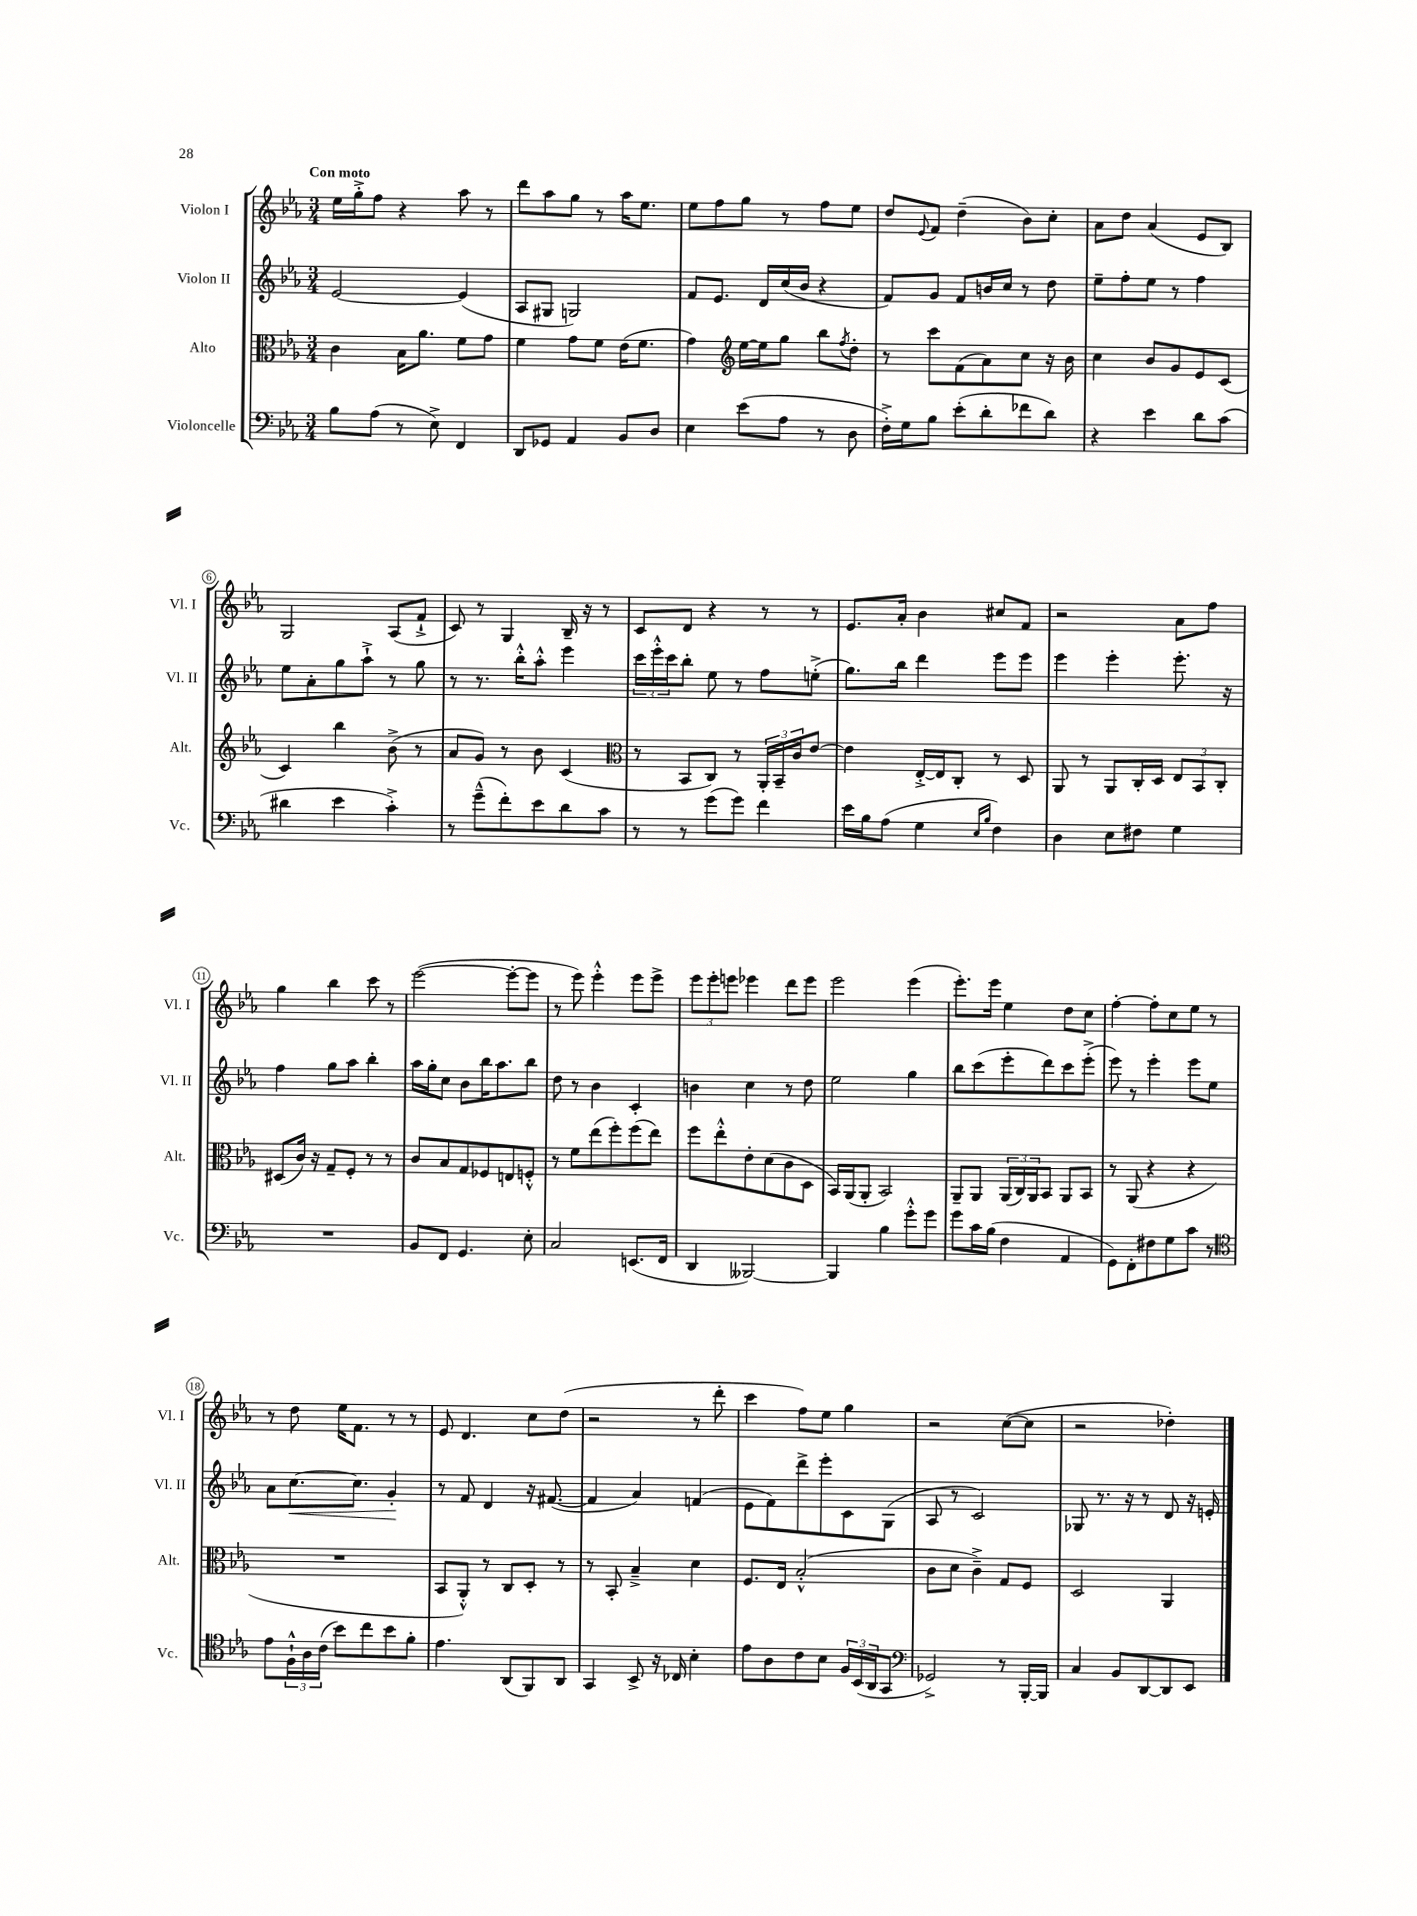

**kern	**kern	**kern	**kern
*staff4	*staff3	*staff2	*staff1
*clefF4	*clefC3	*clefG2	*clefG2
*k[b-e-a-]	*k[b-e-a-]	*k[b-e-a-]	*k[b-e-a-]
*M3/4	*M3/4	*M3/4	*M3/4
8B-	4c	[2e-	16ee-
.	.	.	16gg'^
(8A-	.	.	8ff
8r	16B-	.	4r
.	8.a-	.	.
8E-^)	.	.	.
4FF	8f	(4e-]	8aa-
.	8g	.	8r
=	=	=	=
8DD	4f	8A-	8ddd
8GG-	.	8G#	8aa-
4AA-	8g	2G)	8gg
.	8f	.	8r
8BB-	(16e-	.	16aa-
.	8.f	.	8.ee-
8D	.	.	.
=	=	=	=
4E-	4g)	8f	8ee-
.	.	8.e-	8ff
*	*clefG2	*	*
(8e-	[16ee-	.	8gg
.	16ee-]	16d	.
8A-	8gg	(16cc	8r
.	.	16b-	.
8r	8bb-	4r	8ff
.	8qff	.	.
8D	8dd'	.	8ee-
=	=	=	=
16F'^)	8r	8f)	8dd
16G	.	.	.
.	.	.	8qqe-
8B-	8ccc	8g	8f
(8e-'	(8f	8f	(4dd~
8d'	8a-)	16b	.
.	.	16cc	.
8f-	8cc	8r	8b-)
8d)	16r	8dd	8cc'
.	16b-	.	.
=	=	=	=
4r	4cc	8ee-~	8a-
.	.	8ff'	8dd
4e-	8b-	8ee-	(4a-
.	8g	8r	.
8d	8e-	4ff	8e-
(8c	(8c	.	8B-)
=	=	=	=
4d#	4c)	8ee-	2G
.	.	8a-'	.
4e-	4bb-	8gg	.
.	.	8aa-`^	.
4c'^)	(8b-^	8r	(8A-
.	8r	8gg	8f`^
=	=	=	=
8r	8a-	8r	8c)
(8g~^^	8g)	8.r	8r
8f')	8r	.	4G
.	.	16bb-'^^	.
8e-	8b-	8aa-'^^	.
8d	(4c	4eee-	16B-~
.	.	.	16r
8c	.	.	8r
=	=	=	=
*	*clefC3	*	*
8r	8r	24ccc	8c
.	.	24eee-'^^	.
.	.	24ccc	.
8r	8BB-	8bb-'	8d
(8g	8C)	8ee-	4r
8g)	8r	8r	.
4f	24AA-'	8ff	8r
.	24BB-~	.	.
.	24c	.	.
.	[8e-	(8ee'^	8r
=	=	=	=
16e-	4e-]	8.gg)	8.e-
16B-	.	.	.
(8A-	.	.	.
.	.	16bb-	16a-'
4G	[16E-'^	4ddd	4b-
.	16E-]	.	.
.	8C'	.	.
16qqE-	.	.	.
16qqB-	.	.	.
4F)	8r	8eee-	8cc#
.	8D	8eee-	8f
=	=	=	=
4D	8AA-	4eee-	2r
.	8r	.	.
8E-	8AA-	4eee-'	.
8F#	16C'	.	.
.	16D	.	.
4G	12E-	8.eee-'	8a-
.	12BB-	.	.
.	.	.	8ff
.	12C'	.	.
.	.	16r	.
=	=	=	=
2.r	(8D#	4ff	4gg
.	16c)	.	.
.	16r	.	.
.	8G~	8gg	4bb-
.	8F'	8aa-	.
.	8r	4bb-'	8ccc
.	8r	.	8r
=	=	=	=
8BB-	8c	16aa-	([2eee-
.	.	16gg'	.
8FF	8B-	8cc	.
4.GG	8G	8b-	.
.	8F-	16bb-	.
.	.	8.aa-	.
.	8E	.	8eee-'_
8E-'	8F'^^	8bb-	8eee-]
=	=	=	=
2C	8r	8dd	8r
.	8f	8r	8eee-)
.	(8ee-	4b-	4eee-'^^
.	8ff')	.	.
(8.EE	(8ff	4c'	8eee-
.	8ee-)	.	8eee-^
16FF	.	.	.
=	=	=	=
4DD	8ff	4b	12eee-
.	.	.	12eee-'
.	8ee-'^^	.	.
.	.	.	12eee
[2BBB--)	8e-'	4cc	4eee-
.	(8d	.	.
.	8c	8r	8ddd
.	8D	8dd	8eee-
=	=	=	=
4BBB--]	16BB-)	2ee-	2eee-
.	(16AA-	.	.
.	8AA-'	.	.
4B-	2BB-)	.	.
8g'^^	.	4gg	(4eee-
8g	.	.	.
=	=	=	=
8g	8AA-~	8bb-	8.eee-')
16c	8AA-	(8ccc	.
(16B-	.	.	16eee-
4F	(24AA-	8eee-'	4ee-
.	24C)	.	.
.	24AA-	.	.
.	8BB-	8ddd)	.
4AA-	8AA-	8ccc	8dd
.	8BB-	(8eee-'^	8cc
=	=	=	=
8GG)	8r	8eee-)	[4ff'
8FF'	(8AA-	8r	.
8F#	4r	4eee-'	8ff']
8G	.	.	8cc
8c	4r	8eee-	8ee-
8r	.	8ee-	8r
=	=	=	=
*clefC4	*	*	*
8e-	2.r	8a-	8r
24F`^^	.	[8.cc	8dd
24A-	.	.	.
(24c	.	.	.
8b-)	.	.	16ee-
.	.	8.cc]	8.f
8cc	.	.	.
8b-	.	4g'	8r
8f'	.	.	8r
=	=	=	=
4.e-	8BB-	8r	8e-
.	8AA-'^^)	8f	4.d
.	8r	4d	.
(8AA-	8C	.	.
8FF)	8D'	16r	8cc
.	.	([8.f#	.
8AA-	8r	.	(8dd
=	=	=	=
4GG	8r	4f#]	2r
.	8BB-'	.	.
8BB-^	4B-~^	4a-)	.
16r	.	.	.
16C-	.	.	.
4B-'	4d	(4f	8r
.	.	.	8ddd'
=	=	=	=
8e-	8.F	8e-	4ccc
8A-	.	8f)	.
.	16E-	.	.
8c	(2B-'^^	8ddd^	8ff)
8B-	.	8eee-'	8ee-
24F	.	8c	4gg
(24BB-	.	.	.
24AA-	.	.	.
8GG	.	(8G	.
=	=	=	=
*clefF4	*	*	*
2GG-^)	8c	8A-	2r
.	8d	8r	.
.	4c~^)	2c)	.
8r	8G	.	([8cc
[16BBB-'	8F	.	8cc]
16BBB-]	.	.	.
=	=	=	=
4C	2D	8G-	2r
.	.	8.r	.
8BB-	.	.	.
.	.	16r	.
[8DD	.	8r	.
8DD]	4AA-	8d	4dd-')
8EE-	.	16r	.
.	.	16e'	.
==	==	==	==
*-	*-	*-	*-
